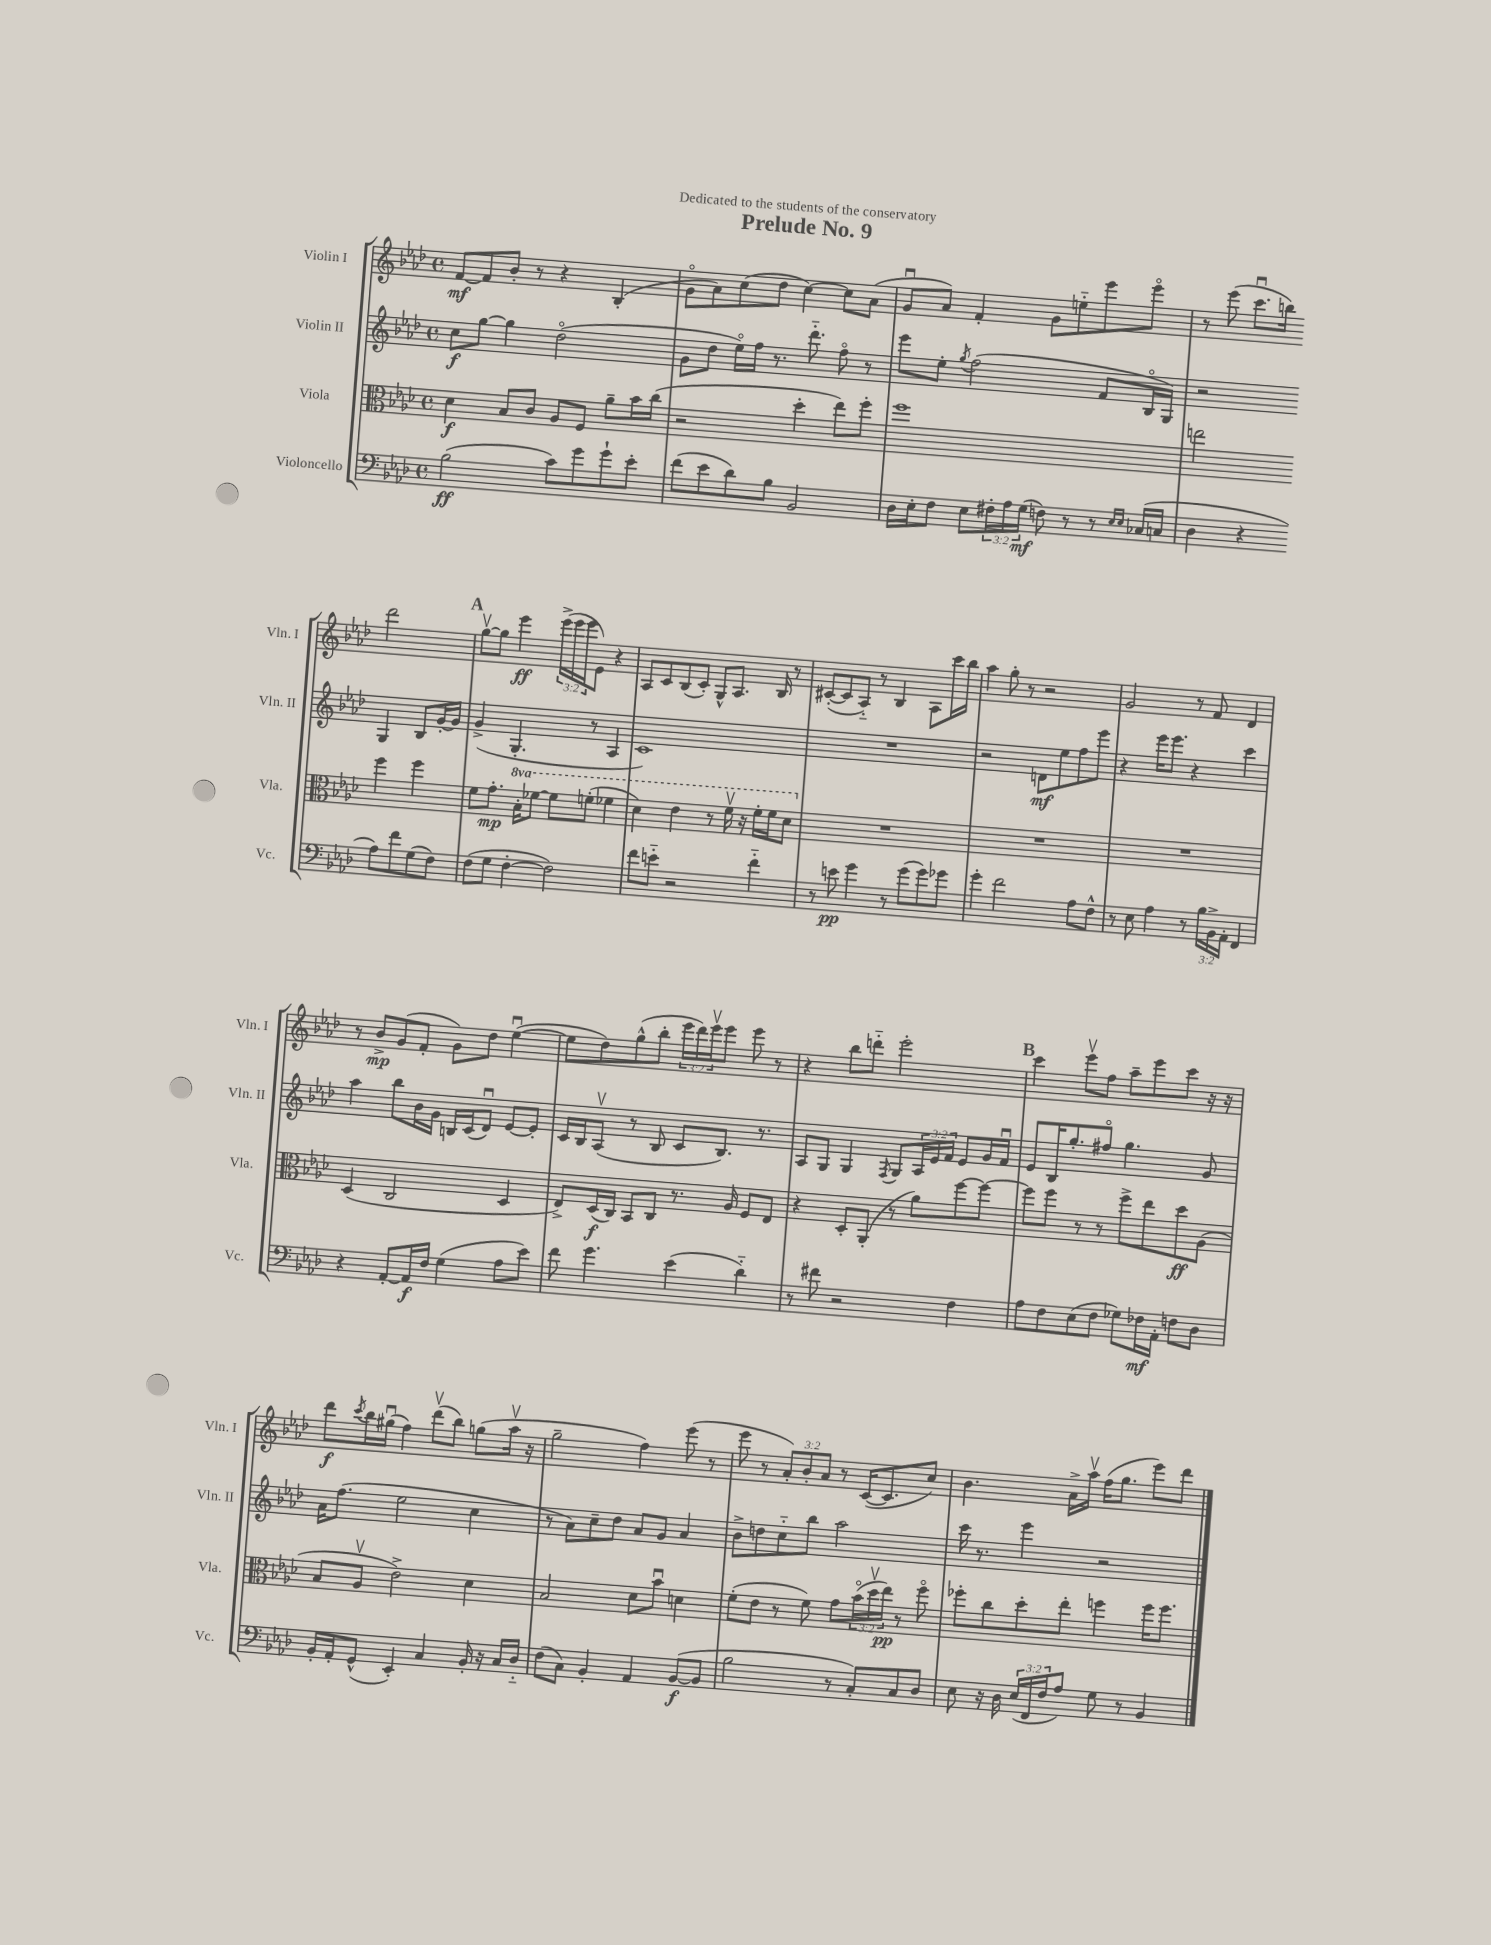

**kern	**dynam	**kern	**dynam	**kern	**dynam	**kern	**dynam
*part4	*part4	*part3	*part3	*part2	*part2	*part1	*part1
*staff4	*staff4	*staff3	*staff3	*staff2	*staff2	*staff1	*staff1
*I"Violoncello	*	*I"Viola	*	*I"Violin II	*	*I"Violin I	*
*I'Vc.	*	*I'Vla.	*	*I'Vln. II	*	*I'Vln. I	*
*clefF4	*	*clefC3	*	*clefG2	*	*clefG2	*
*k[b-e-a-d-]	*	*k[b-e-a-d-]	*	*k[b-e-a-d-]	*	*k[b-e-a-d-]	*
*M4/4	*	*M4/4	*	*M4/4	*	*M4/4	*
*met(c)	*	*met(c)	*	*met(c)	*	*met(c)	*
=1	=1	=1	=1	=1	=1	=1	=1
(2B-\	ff	4d-\	f	8cc\L	f	[8f/L	mf
.	.	.	.	[8gg\J	.	8f/]	.
.	.	8B-/L	.	4gg\]	.	8b-'/J	.
.	.	8c/J	.	.	.	8r	.
8c\L)	.	8A-/L	.	(2dd-\	.	4r	.
8g\	.	8F/J	.	.	.	.	.
8g`\	.	8a-~\L	.	.	.	(4B-'/	.
8e-'\J	.	16b-\L	.	.	.	.	.
.	.	(16cc\JJ	.	.	.	.	.
=2	=2	=2	=2	=2	=2	=2	=2
(8f\L	.	2r	.	8g\L	.	8g\L	.
8e-\	.	.	.	8dd-\J	.	8a-\)	.
8d-\)	.	.	.	16ee-\LL)	.	(8cc\	.
.	.	.	.	16ff\JJ	.	.	.
8B-\J	.	.	.	8.r	.	8dd-\J	.
2BB-/	.	4dd-'\	.	.	.	[4cc\)	.
.	.	.	.	8.ddd-\	.	.	.
.	.	8ee-\L)	.	8ff\	.	8cc\L]	.
.	.	8ff'\J	.	8r	.	(8a-\J	.
=3	=3	=3	=3	=3	=3	=3	=3
16D-\LL	.	1ff	.	8eee-\L	.	8gu/L	.
16E-'\J	.	.	.	.	.	.	.
8F\J	.	.	.	8ee-'\J	.	8a-/J)	.
.	.	.	.	8qgg/	.	.	.
8E-\L	.	.	.	(2ff\	.	4f'/	.
24F#X'\L	.	.	.	.	.	.	.
24A-\	.	.	.	.	.	.	.
(24G\JJ	mf	.	.	.	.	.	.
8Fn\)	.	.	.	.	.	8g\L	.
8r	.	.	.	.	.	8een\	.
8r	.	.	.	8f/L	.	8eee-\	.
16qqE-/LL	.	.	.	.	.	.	.
16qqE-/JJ	.	.	.	.	.	.	.
(16C-X/LL	.	.	.	16B-/L	.	8eee-\J	.
16Cn/JJ	.	.	.	16G/JJ)	.	.	.
=4	=4	=4	=4	=4	=4	=4	=4
4D-\	.	2een\	.	2r	.	8r	.
.	.	.	.	.	.	(8eee-\	.
4r	.	.	.	.	.	8.cccu\L	.
.	.	.	.	.	.	16bbn\Jk)	.
8A-\L)	.	4ff\	.	4G/	.	2ddd-\	.
8f\	.	.	.	.	.	.	.
(8G\	.	4ff\	.	8B-/L	.	.	.
8F\J)	.	.	.	[16g'/L	.	.	.
.	.	.	.	16g/JJ]	.	.	.
!!LO:LB:g=z
!!LO:REH:place=s1:t=A
=5	=5	=5	=5	=5	=5	=5	=5
(8F\L	.	8f\L	.	(4g^/	.	[8ggv\L	.
8G\J	.	8.g'\J	mp	.	.	8gg\J]	.
[4F'\	.	.	.	4.G'/	.	4eee-\	ff
*	*	*8va	*	*	*	*	*
.	.	16b-'\KL	.	.	.	.	.
.	.	[8ff-X\J	.	.	.	.	.
2F\])	.	8ff-\L]	.	.	.	(24eee-^\LL	.
.	.	.	.	.	.	24eee-\	.
.	.	.	.	.	.	24eee-\J	.
.	.	(8ffn'\J	.	8r	.	8e-\J)	.
.	.	4ff-X\	.	4A-/	.	4r	.
=6	=6	=6	=6	=6	=6	=6	=6
8f\L	.	4dd-\)	.	1c)	.	8A-/L	.
8en\J	.	.	.	.	.	8c/	.
2r	.	4ee-\	.	.	.	(8B-/	.
.	.	.	.	.	.	8c'/J)	.
.	.	8r	.	.	.	8G^^/L	.
.	.	16ffv\	.	.	.	8.A-/J	.
.	.	16r	.	.	.	.	.
4f\	.	16ff'\LL	.	.	.	.	.
.	.	16ff\J	.	.	.	16B-/	.
.	.	8dd-\J	.	.	.	8r	.
=7	=7	=7	=7	=7	=7	=7	=7
*	*	*X8va	*	*	*	*	*
8r	.	1r	.	1r	.	([8c#X'/L	.
8en\	pp	.	.	.	.	8c#/]	.
4g\	.	.	.	.	.	8A-/J)	.
.	.	.	.	.	.	8r	.
8r	.	.	.	.	.	4B-/	.
(8g\L	.	.	.	.	.	.	.
8g\)	.	.	.	.	.	8A-\L	.
8g-X\J	.	.	.	.	.	16ccc\L	.
.	.	.	.	.	.	16bb-\JJ	.
=8	=8	=8	=8	=8	=8	=8	=8
4g'\	.	1r	.	2r	.	4aa-\	.
2f\	.	.	.	.	.	8gg'\	.
.	.	.	.	.	.	8r	.
.	.	.	.	8dn\L	mf	2r	.
.	.	.	.	8ee-\	.	.	.
8A-\L	.	.	.	8ff\	.	.	.
8F^^\J	.	.	.	8eee-\J	.	.	.
=9	=9	=9	=9	=9	=9	=9	=9
8r	.	1r	.	4r	.	2g/	.
8E-\	.	.	.	.	.	.	.
4A-\	.	.	.	16eee-\KL	.	.	.
.	.	.	.	8.eee-\J	.	.	.
8r	.	.	.	4r	.	8r	.
24B-\LL	.	.	.	.	.	8f/	.
24BB-^\	.	.	.	.	.	.	.
24AA-'\JJ	.	.	.	.	.	.	.
4FF/	.	.	.	4ccc\	.	4d-/	.
!!LO:LB:g=z
=10	=10	=10	=10	=10	=10	=10	=10
4r	.	(4D-/	.	4aa-\	.	8r	.
.	.	.	.	.	.	8b-^/L	mp
[8AA-'/L	.	2C/	.	8bb-\L	.	(8g/	.
16AA-/L]	f	.	.	16b-\L	.	8f'/J	.
16F/JJ	.	.	.	16g\JJ	.	.	.
(4G\	.	.	.	16Bn/LL	.	8g\L)	.
.	.	.	.	(16c/J	.	.	.
.	.	.	.	8d-u/J)	.	8dd-\J	.
8A-\L	.	4D-/	.	[8e-/L	.	([4ee-u\	.
8e-\J)	.	.	.	8e-'/J]	.	.	.
=11	=11	=11	=11	=11	=11	=11	=11
8f\	.	8E-^/L)	.	16c/LL	.	8ee-\L]	.
.	.	.	.	16B-/J	.	.	.
4.g\	.	(16D-/L	f	(8A-v/J	.	8dd-\)	.
.	.	16C/JJ)	.	.	.	.	.
.	.	8BB-/L	.	8r	.	(8gg^^\	.
.	.	8C/J	.	8B-/	.	8bb-'\J	.
(4e-\	.	8.r	.	8c/L	.	24eee-\LL	.
.	.	.	.	.	.	24ddd-\)	.
.	.	.	.	.	.	24eee-v\J	.
.	.	.	.	8.B-/J)	.	8eee-\J	.
.	.	16A-/	.	.	.	.	.
4d-\)	.	8F/L	.	.	.	8eee-\	.
.	.	.	.	8.r	.	.	.
.	.	8E-/J	.	.	.	8r	.
=12	=12	=12	=12	=12	=12	=12	=12
8r	.	4r	.	8A-/L	.	4r	.
8f#X\	.	.	.	8G/J	.	.	.
2r	.	8D-'/L	.	4G/	.	8bb-\L	.
.	.	(8AA-'/J	.	.	.	8dddn\J	.
.	.	.	.	8qF/	.	.	.
.	.	8r	.	8G/L	.	2eee-'\	.
.	.	8a-\L)	.	24A-/L	.	.	.
.	.	.	.	24e-/	.	.	.
.	.	.	.	24f/JJ	.	.	.
4F\	.	[8ff\	.	8e-/L	.	.	.
.	.	8ff\J_	.	16g/L	.	.	.
.	.	.	.	16fu/JJ	.	.	.
!!LO:REH:place=s1:t=B
=13	=13	=13	=13	=13	=13	=13	=13
8A-\L	.	8ff\L]	.	8e-/L	.	4ccc\	.
8F\	.	8ff\J	.	16B-/K	.	.	.
.	.	.	.	8.gg'/	.	.	.
(8E-\	.	8r	.	.	.	8eee-v\L	.
8F\J	.	8r	.	8ff#X/J	.	8ff\J	.
8G-X\L)	.	8ff^\L	.	4.gg\	.	8aa-~\L	.
16F-X\L	mf	8ee-\	.	.	.	8eee-\	.
16AA-'\JJ	.	.	.	.	.	.	.
8Fn\L	.	8dd-\	ff	.	.	8ccc\J	.
8D-\J	.	(8A-\J	.	8g/	.	16r	.
.	.	.	.	.	.	16r	.
!!LO:LB:g=z
=14	=14	=14	=14	=14	=14	=14	=14
16BB-'/LL	.	8B-/L	.	16a-\KL	.	8ddd-\L	f
16AA-'/J	.	.	.	(8.ff\J	.	.	.
.	.	.	.	.	.	8qccc/	.
(8GG^^/J	.	8A-v/J	.	.	.	16bb-\L	.
.	.	.	.	.	.	(16gg#Xu\JJ	.
4EE-'/)	.	2e-^\)	.	2ee-\	.	4ff\)	.
4C/	.	.	.	.	.	(8ddd-v\L	.
.	.	.	.	.	.	8bb-\J)	.
16BB-'/	.	4d-\	.	4cc\	.	(8ggn\L	.
16r	.	.	.	.	.	.	.
16C/LL	.	.	.	.	.	16aa-v\Jk	.
16D-/JJ	.	.	.	.	.	16r	.
=15	=15	=15	=15	=15	=15	=15	=15
(8F\L	.	2B-/	.	8r	.	2gg~\	.
8C\J)	.	.	.	8a-\L)	.	.	.
4BB-'/	.	.	.	8cc~\	.	.	.
.	.	.	.	8dd-\J	.	.	.
4AA-/	.	8d-\L	.	8a-/L	.	4ff\)	.
.	.	8b-u\J	.	8g/J	.	.	.
([8BB-/L	f	4dn\	.	4a-/	.	(8eee-\	.
8BB-/J]	.	.	.	.	.	8r	.
=16	=16	=16	=16	=16	=16	=16	=16
2B-\	.	(8f'\L	.	8b-^\L	.	8eee-\	.
.	.	8e-\J	.	8ddn\	.	8r	.
.	.	8r	.	8cc\	.	12a-'/L)	.
.	.	.	.	.	.	12b-'/	.
.	.	8f\)	.	8bb-\J	.	.	.
.	.	.	.	.	.	12a-/J	.
8r	.	8g\L	.	2aa-\	.	8r	.
8C'/L)	.	(24b-\L	.	.	.	([16c/KL	.
.	.	24dd-v\	.	.	.	.	.
.	.	.	.	.	.	8.c/]	.
.	.	24ee-\JJ)	pp	.	.	.	.
8C/	.	8r	.	.	.	.	.
8D-/J	.	8ff\	.	.	.	8cc/J)	.
=17	=17	=17	=17	=17	=17	=17	=17
8E-\	.	8ff-X'\L	.	16ccc\	.	4.b-\	.
.	.	.	.	8.r	.	.	.
16r	.	8cc\	.	.	.	.	.
16D-\	.	.	.	.	.	.	.
(24E-/LL	.	8dd-'\	.	4eee-\	.	.	.
24FF/	.	.	.	.	.	.	.
24F/J	.	.	.	.	.	.	.
8A-/J)	.	8ee-'\J	.	.	.	16a-^\LL	.
.	.	.	.	.	.	16aa-v\JJ	.
8G\	.	4ffn\	.	2r	.	(16ff\KL	.
.	.	.	.	.	.	8.gg\J	.
8r	.	.	.	.	.	.	.
4BB-/	.	16ff\KL	.	.	.	8eee-\L)	.
.	.	8.ff\J	.	.	.	.	.
.	.	.	.	.	.	8ddd-\J	.
==	==	==	==	==	==	==	==
*-	*-	*-	*-	*-	*-	*-	*-
